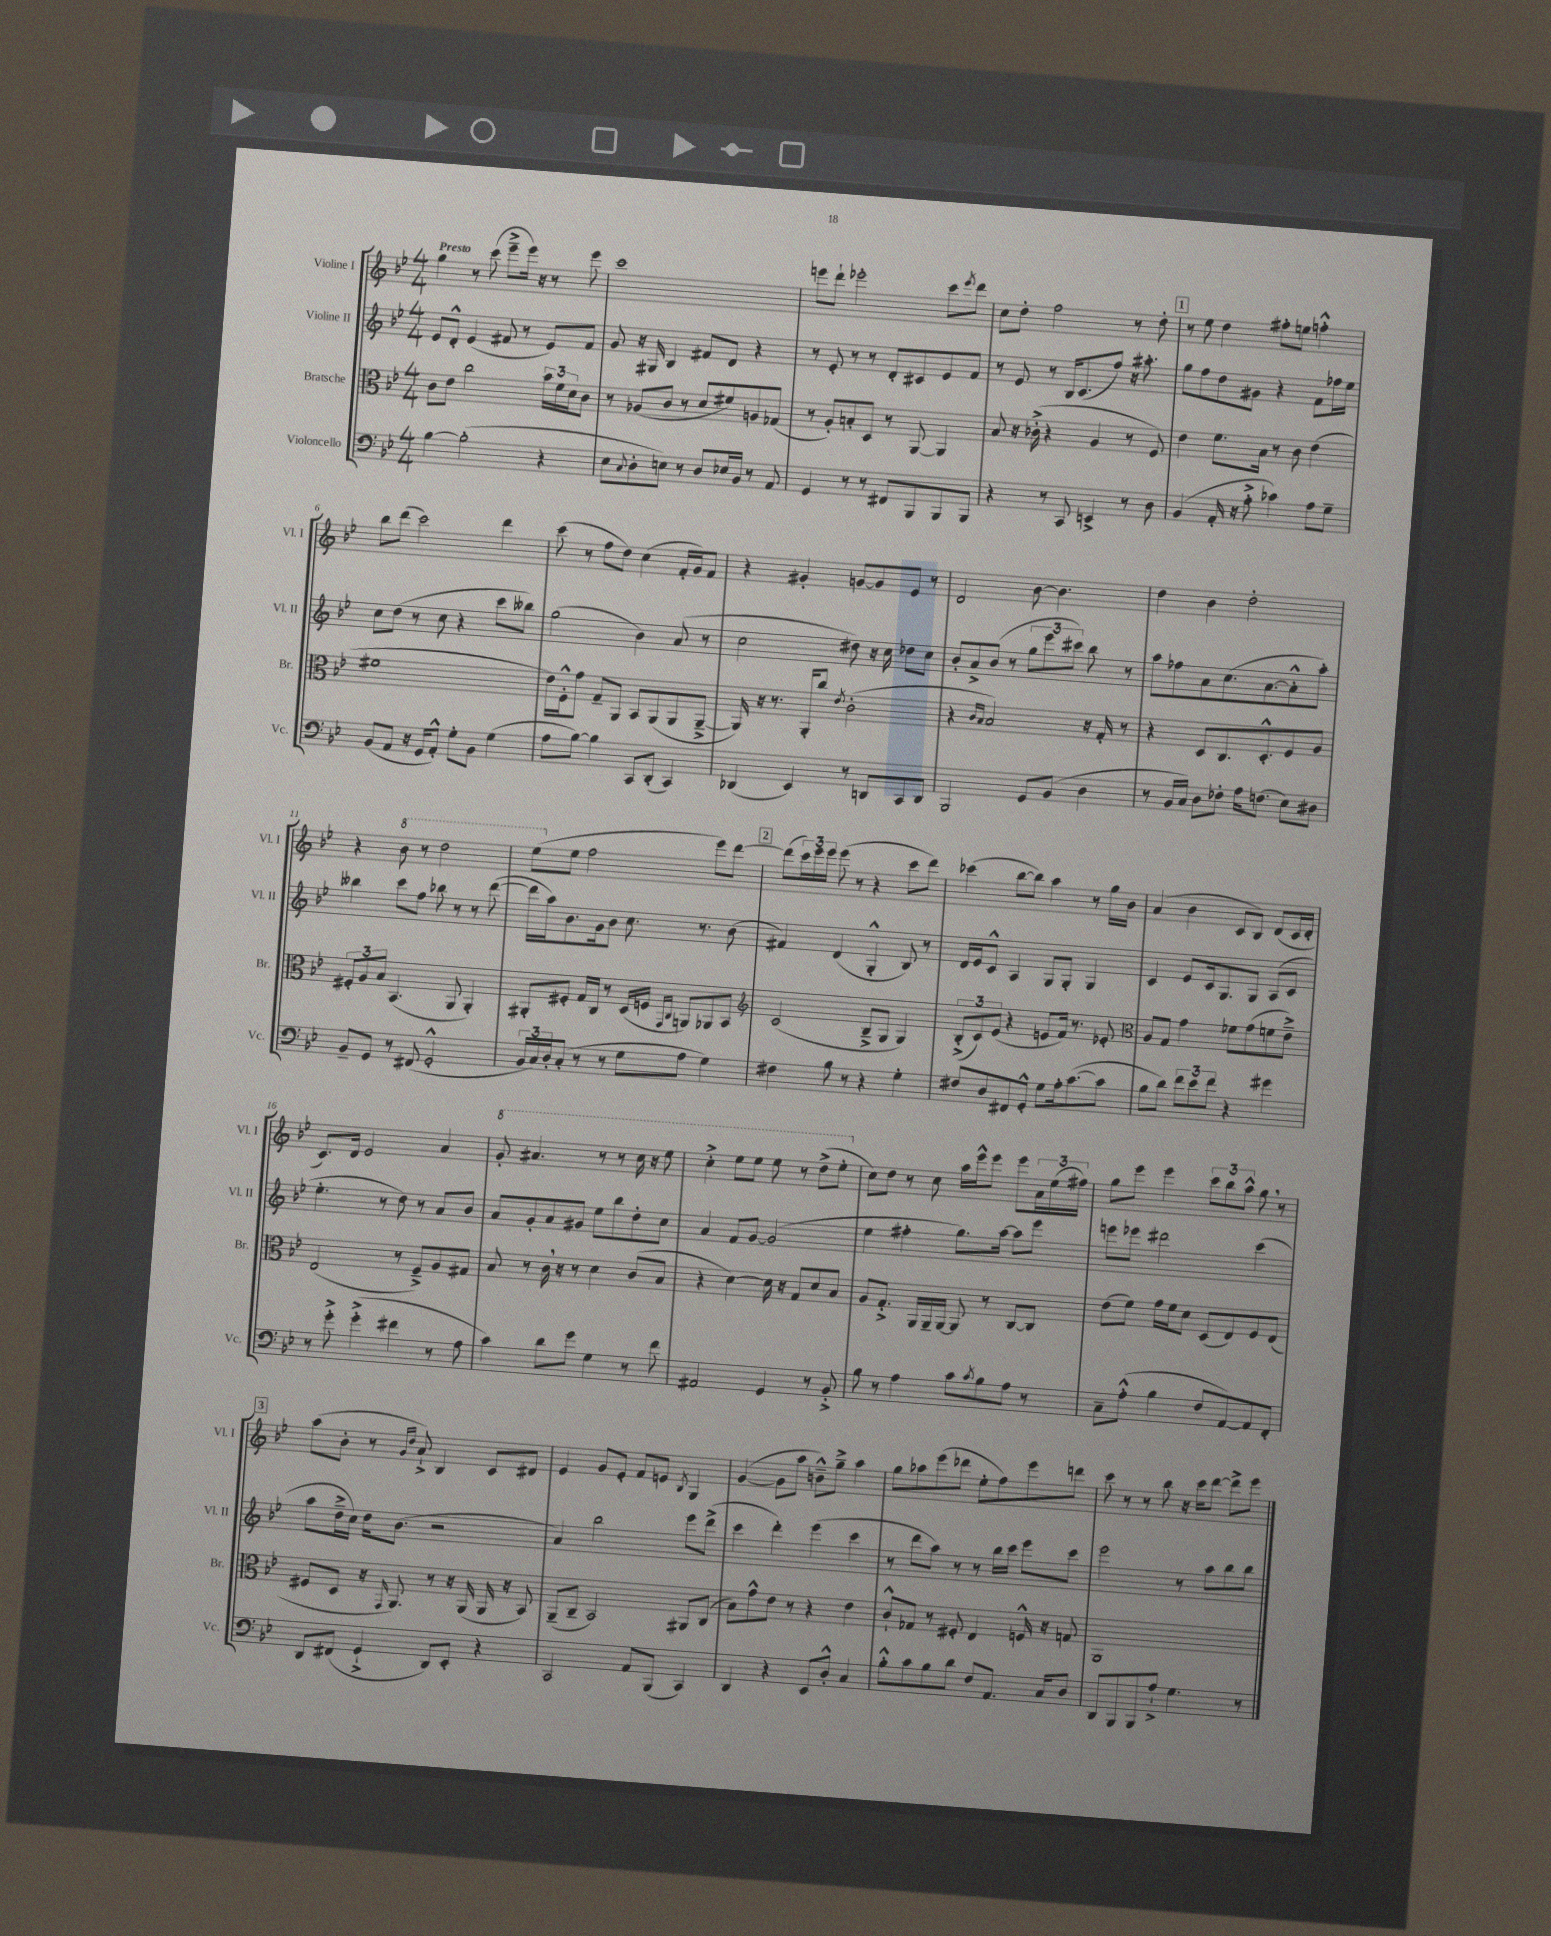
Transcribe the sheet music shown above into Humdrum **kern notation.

**kern	**kern	**kern	**kern
*part4	*part3	*part2	*part1
*staff4	*staff3	*staff2	*staff1
*I"Violoncello	*I"Bratsche	*I"Violine II	*I"Violine I
*I'Vc.	*I'Br.	*I'Vl. II	*I'Vl. I
*clefF4	*clefC3	*clefG2	*clefG2
*k[b-e-]	*k[b-e-]	*k[b-e-]	*k[b-e-]
*M4/4	*M4/4	*M4/4	*M4/4
=1	=1	=1	=1
!	!	!	!LO:TX:a:B:t=Presto
[4B-\	8c\L	8e-/L	4gg\
.	8e-\J	8d'^^/J	.
(2B-'\]	2cc\	(4e-/	8r
.	.	.	(8ccc\
.	.	8f#X/	8eee-~^\L
.	.	8r	16eee-\Jk)
.	.	.	16r
4r	24b-\LL	8e-/L)	8r
.	24f\	.	.
.	24d\J	.	.
.	8c\J	8f#/J	8eee-\
=2	=2	=2	=2
8E-\L	8r	8g/	1ccc
8qqC/	.	.	.
8D'\	(8A-X/L	16r	.
.	.	16G#X/	.
8En\J)	8c/J	4B-/	.
8r	8r	.	.
8D/L	8d/L	8f#X/L	.
16E-X/L	8f#X/)	8d/J	.
16BB-/JJ	.	.	.
8r	8An/	4r	.
8AA/	(8G-X/J	.	.
=3	=3	=3	=3
4GG/	8r	8r	8eeen\L
.	8A'/L)	8e-'/	8ddd`\J
8r	8Bn'/	8r	2eee-X'\
8r	8D/J	8r	.
8FF#X/L	8r	8d'/L	.
8BBB-/	[8AA/	8c#X/	.
8BBB-/	4AA/]	8e-/	8ccc\L
.	.	.	8qeee-/
8BBB-/J	.	8f/J	8ddd\J
=4	=4	=4	=4
4r	8B-/	8r	8cc\L
.	16r	8e-/	8dd'\J
.	(16c-X'^\	.	.
8r	4r	8r	2ff\
8CC/	.	16B-/KL	.
.	.	(8.c/	.
4EEn^/	4A/	.	.
.	.	8ff/J)	.
8r	8r	16r	8r
.	.	8.aa#X'\	.
8D\	8F/)	.	8dd'\
!!LO:REH:place=s1:t=1
=5	=5	=5	=5
(4BB-/	4e-\	8gg\L	8r
.	.	8ff\	8ee-\
16AA'/	8.f\L	8dd\	4dd\
16r	.	.	.
8A'^\	.	8g#X\J	.
.	16B-\Jk	.	.
4c-X\)	8r	4r	8ff#X'\L
.	8c\	.	8een\J
8A\L	(4e-\	8f\L	4ffn'^^\
8G~\J	.	16ff-X\L	.
.	.	16ee-\JJ	.
!!LO:LB:g=z
=6	=6	=6	=6
(8BB-/L	1f#X	8cc\L	8bb-\L
8AA/J	.	(8dd\J	(8ddd\J
16r	.	8r	2ccc\)
16GG/KL	.	.	.
8AA'^^/J)	.	8cc\	.
8G'\L	.	4r	.
8BB-\J	.	.	.
(4G\	.	8ccc\L	4ddd\
.	.	8bb--X\J)	.
=7	=7	=7	=7
8A\L	16e-\LL)	(2gg\	(8ccc\
.	16F'^^\J	.	.
[8B-\J)	8g\J	.	8r
4B-\]	8G~/L	.	8ff\L
.	8AA/J	.	8dd\J)
8CC/L	8BB-/L	4b-\)	(4cc\
(8DD'/J	(8AA/	.	.
4CC/)	8AA/	(8a/	16f'/LL
.	.	.	16g/J)
.	[8AA~^/J	8r	8f/J
=8	=8	=8	=8
(4DD-X/	16AA/])	2cc\	4r
.	16r	.	.
.	8.r	.	.
4EE-/)	.	.	4g#X'/
.	16AA'/KL	.	.
.	8cc/J	.	.
.	8qe-/	.	.
8r	(2c'\	8dd#X\)	[8gn/L
8DDn/L	.	16r	8g/]
.	.	16cc\	.
8CC/	.	8dd-X\L	8e-/J
8DD/J	.	8cc\J	8r
=9	=9	=9	=9
2BBB-/	4r	8b-'/L	2d/
.	.	8a^/	.
.	16qqc/LL	.	.
.	16qqB-/JJ	.	.
.	2B-/)	(8b-/J	.
.	.	8r	.
8GG/L	.	12gg\L	[8b-\
.	.	12eee-\	.
(8BB-/J	.	.	4.b-\]
.	.	12ccc#X\J)	.
4D\	16r	8bb-\	.
.	16G'/	.	.
.	8r	8r	.
=10	=10	=10	=10
8r	4r	8aa\L	4dd\
16BB-/LL	.	8ff-X\	.
16C/JJ)	.	.	.
8D\L	8D/L	8a\	4b-\
8F-X'\J	8.C/	(8.cc\	.
16A\KL	.	.	2dd'\
(8.Fn\J	8.D'^^/	[8.a\	.
8E-\L)	8F/	8a'^^\]	.
8D#X\J	8A/J	8aa'\J)	.
!!LO:LB:g=z
=11	=11	=11	=11
8BB-~/L	12F#X'/L	4bb--X\	4r
.	12A/	.	.
8GG/J	.	.	.
.	12B-/J	.	.
*	*	*	*8va
8r	(4.BB-/	8ccc\L	8bb-\
(8FF#X/	.	8ff\J	8r
2GG'^^/	.	8bb-X\	2ddd\
.	8AA/	8r	.
.	4AA'/)	8r	.
.	.	([8ddd\	.
=12	=12	=12	=12
24BB-/LL	8AA#X'/L	16ddd\LL]	(8eee-\L
24C/)	.	.	.
.	.	16aa\J)	.
24D'/J	.	.	.
*	*	*	*X8va
(8C'/J	8F#X'/J	8.b-\	8ee-\J
8r	16G/LL	.	2ff\
.	16C/JJ	16g\k	.
8r	8r	8b-\J	.
8G\L	(16D/LL	8.cc\	.
.	16Fn/JJ	.	.
.	16qqGG/LL	.	.
.	16qqC/JJ	.	.
8A\J	8AAn/L)	.	.
.	.	8.r	.
4G\)	8AA-X/	.	8eee-\L)
.	8BB-/J	(8b-\	[8ddd\J
!!LO:REH:place=s1:t=2
=13	=13	=13	=13
*	*clefG2	*	*
4F#X\	(2c/	4f#X/)	(8ddd\L]
.	.	.	24ccc\L)
.	.	.	24eee-\
.	.	.	24eee-\JJ
8B-\	.	(4d/	(8eee-\
8r	.	.	8r
4r	8B-~^/L	4G'^^/	4r
.	8G/J	.	.
4G'\	4G/)	8B-/)	8ccc\L
.	.	8r	8ddd\J)
=14	=14	=14	=14
8F#X/L	(12B-'^/L	16d/LL	(4ccc-X\
.	.	16e-/J	.
.	12c/)	.	.
8D/	.	8c^^/J	.
.	(12e-/J	.	.
8FF#X/	4r	4A/	[8bb-\L
8GG'^^/J	.	.	8bb-\J])
8G\L	8en/L	8G/L	4aa\
16A'\k	16f/Jk)	8G'/J	.
([8.c\	8.r	.	.
.	.	4G/	8r
8c\J]	8e-X'/	.	16gg\LL
.	.	.	16b-\JJ
=15	=15	=15	=15
*	*clefC3	*	*
8B-\L	8A/L	4c/	(4a/
8d\J)	8G/J	.	.
12f\L	4g\	8e-/L	4b-\
12e-\	.	.	.
.	.	16c/k	.
12f\J	.	.	.
.	.	8.G/	.
4r	8f-X\L	.	8c/L
.	(8g\	8G/J	8B-/J)
4g#X\	8fn\	(8A/L	(8d/L
.	8e-~^\J)	8c/J	16c/L
.	.	.	16d'/JJ
!!LO:LB:g=z
=16	=16	=16	=16
8r	(2E-/	4.ee-'\	8.c/L)
8g'^\	.	.	.
.	.	.	16d/Jk
(4g'^\	.	.	2e-/
.	.	8r	.
4f#X\	8r	8dd\)	.
.	8F~^/L)	8r	.
8r	8A/	8a/L	4a/
8A\	8G#X/J	8b-/J	.
=17	=17	=17	=17
*	*	*	*8va
4c\)	8B-/	8a/L	8gg'/
.	8r	8g'/	4.aa#X/
8d\L	16c,\	8a/	.
.	16r	.	.
8g\J	8r	8g#X/J	.
4G\	4d\	8ee-\L	8r
.	.	8bb-\	8r
8r	(8c/L	8dd'\	16ccc\
.	.	.	16r
8f\	8B-/J	8cc\J	8eee-\
=18	=18	=18	=18
2AA#X/	4r	4a/	4ccc'^\
.	[4d\)	8f/L	8eee-\L
.	.	[8g/J	8eee-\J
4GG/	16d\]	(2g/]	8eee-\
.	16r	.	.
.	8G/L	.	8r
8r	8d/	.	(8ddd^\L
8BB-'^/	8B-/J	.	8eee-'\J
=19	=19	=19	=19
*	*	*	*X8va
8B-\	8A/L	4ee-\	8cc\L)
8r	8.G'^/J	.	8dd\J
4A\	.	4ff#X'\	8r
.	16AA/LL	.	.
.	16AA~/	.	8cc\
.	[16AA/JJ	.	.
8c\L	8AA/]	8.gg\L)	16aa\LL
.	.	.	16eee-^^\J
8qc/	.	.	.
8B-\	8r	.	8eee-\J
.	.	[16aa\Jk	.
8A\J	[8C/L	8aa\L]	8eee-\L
8r	8C/J]	8eee-\J	24a\L
.	.	.	(24ee-\
.	.	.	24ff#X\JJ)
=20	=20	=20	=20
8C~\L	(8e-\L	8eeen\L	8gg\L
(8A'^^\J	8f\J)	8eee-X\J	8eee-\J
4B-\	16g\LL	2ddd#X\	4eee-\
.	16f\J	.	.
.	8d\J	.	.
8F/L	(8D/L	.	12ccc\L
.	.	.	12bb-\
[8AA/)	8E-/)	.	.
.	.	.	12aa^^\J
8AA/]	8F/	(4ccc\	8gg,\
8FF'/J	(8E-/J	.	8r
!!LO:LB:g=z
!!LO:REH:place=s1:t=3
=21	=21	=21	=21
8DD/L	8F#X/L	8aa\L	(8aa\L
(8FF#X/J	8D/J	16dd~^\L	8b-'\J
.	.	16cc\JJ)	.
4GG`^/	16r	16dd\KL	8r
.	16qqGG/	.	.
.	8.AA/)	(8.b-\J	.
.	.	.	16qqg/LL
.	.	.	16qqdd/JJ
.	.	.	8a`^/)
8DD/L)	8r	2r	4B-/
8EE-'/J	16r	.	.
.	(16AA/	.	.
4r	16AA/	.	8c/L
.	16r	.	.
.	8BB-/)	.	8d#X/J
=22	=22	=22	=22
2CC/	(8AA~/L	4a/)	4e-/
.	8C~/J	.	.
.	2BB-/)	2bb-\	8g/L
.	.	.	8e-'/J
8AA/L	.	.	8f/L
(8BBB-/J	.	.	8en/J
.	.	.	8qB-/
4CC/)	8AA#X/L	8eee-\L	4G/
.	(8C/J	(8ddd^\J	.
=23	=23	=23	=23
4DD/	8B-\L)	4ccc\	([4g/
.	8g^^\	.	.
4r	8e-\J	4ddd'\)	8g\L]
.	8r	.	8aa\J
8EE-/L	4r	(4eee-\	8bn~^^\L)
8D'^^/J	.	.	8gg~^\J
4C/	4e-\	4ccc\	4aa\
=24	=24	=24	=24
8B-'^^\L	8c`^^/L	8r	8gg\L
8c\	8G-X/J	8ddd\L	8aa-X\
8B-\	8r	8aa\J)	(8eee-\
8d\J	8F#X'/	8r	8ddd-X\J
8F/L	4E-/	8r	8ee-'\L
8.AA/J	.	16bb-\LL	8ff\)
.	.	16ccc\JJ	.
.	16Fn^^/	8eee-\L	8eee-\
16C/KL	16r	.	.
8D/J	8Gn/	8ccc\J	8dddn\J
=25	=25	=25	=25
8DD/L	1AA	2eee-\	8ccc\
8BBB-/	.	.	8r
8BBB-/	.	.	8r
8A`^/J	.	.	8bb-\
4.G\	.	8r	16r
.	.	.	16ccc\KL
.	.	8aa\L	[8ddd\J
.	.	8bb-\	8ddd^\L]
8r	.	8bb-\J	8eee-\J
==	==	==	==
*-	*-	*-	*-
